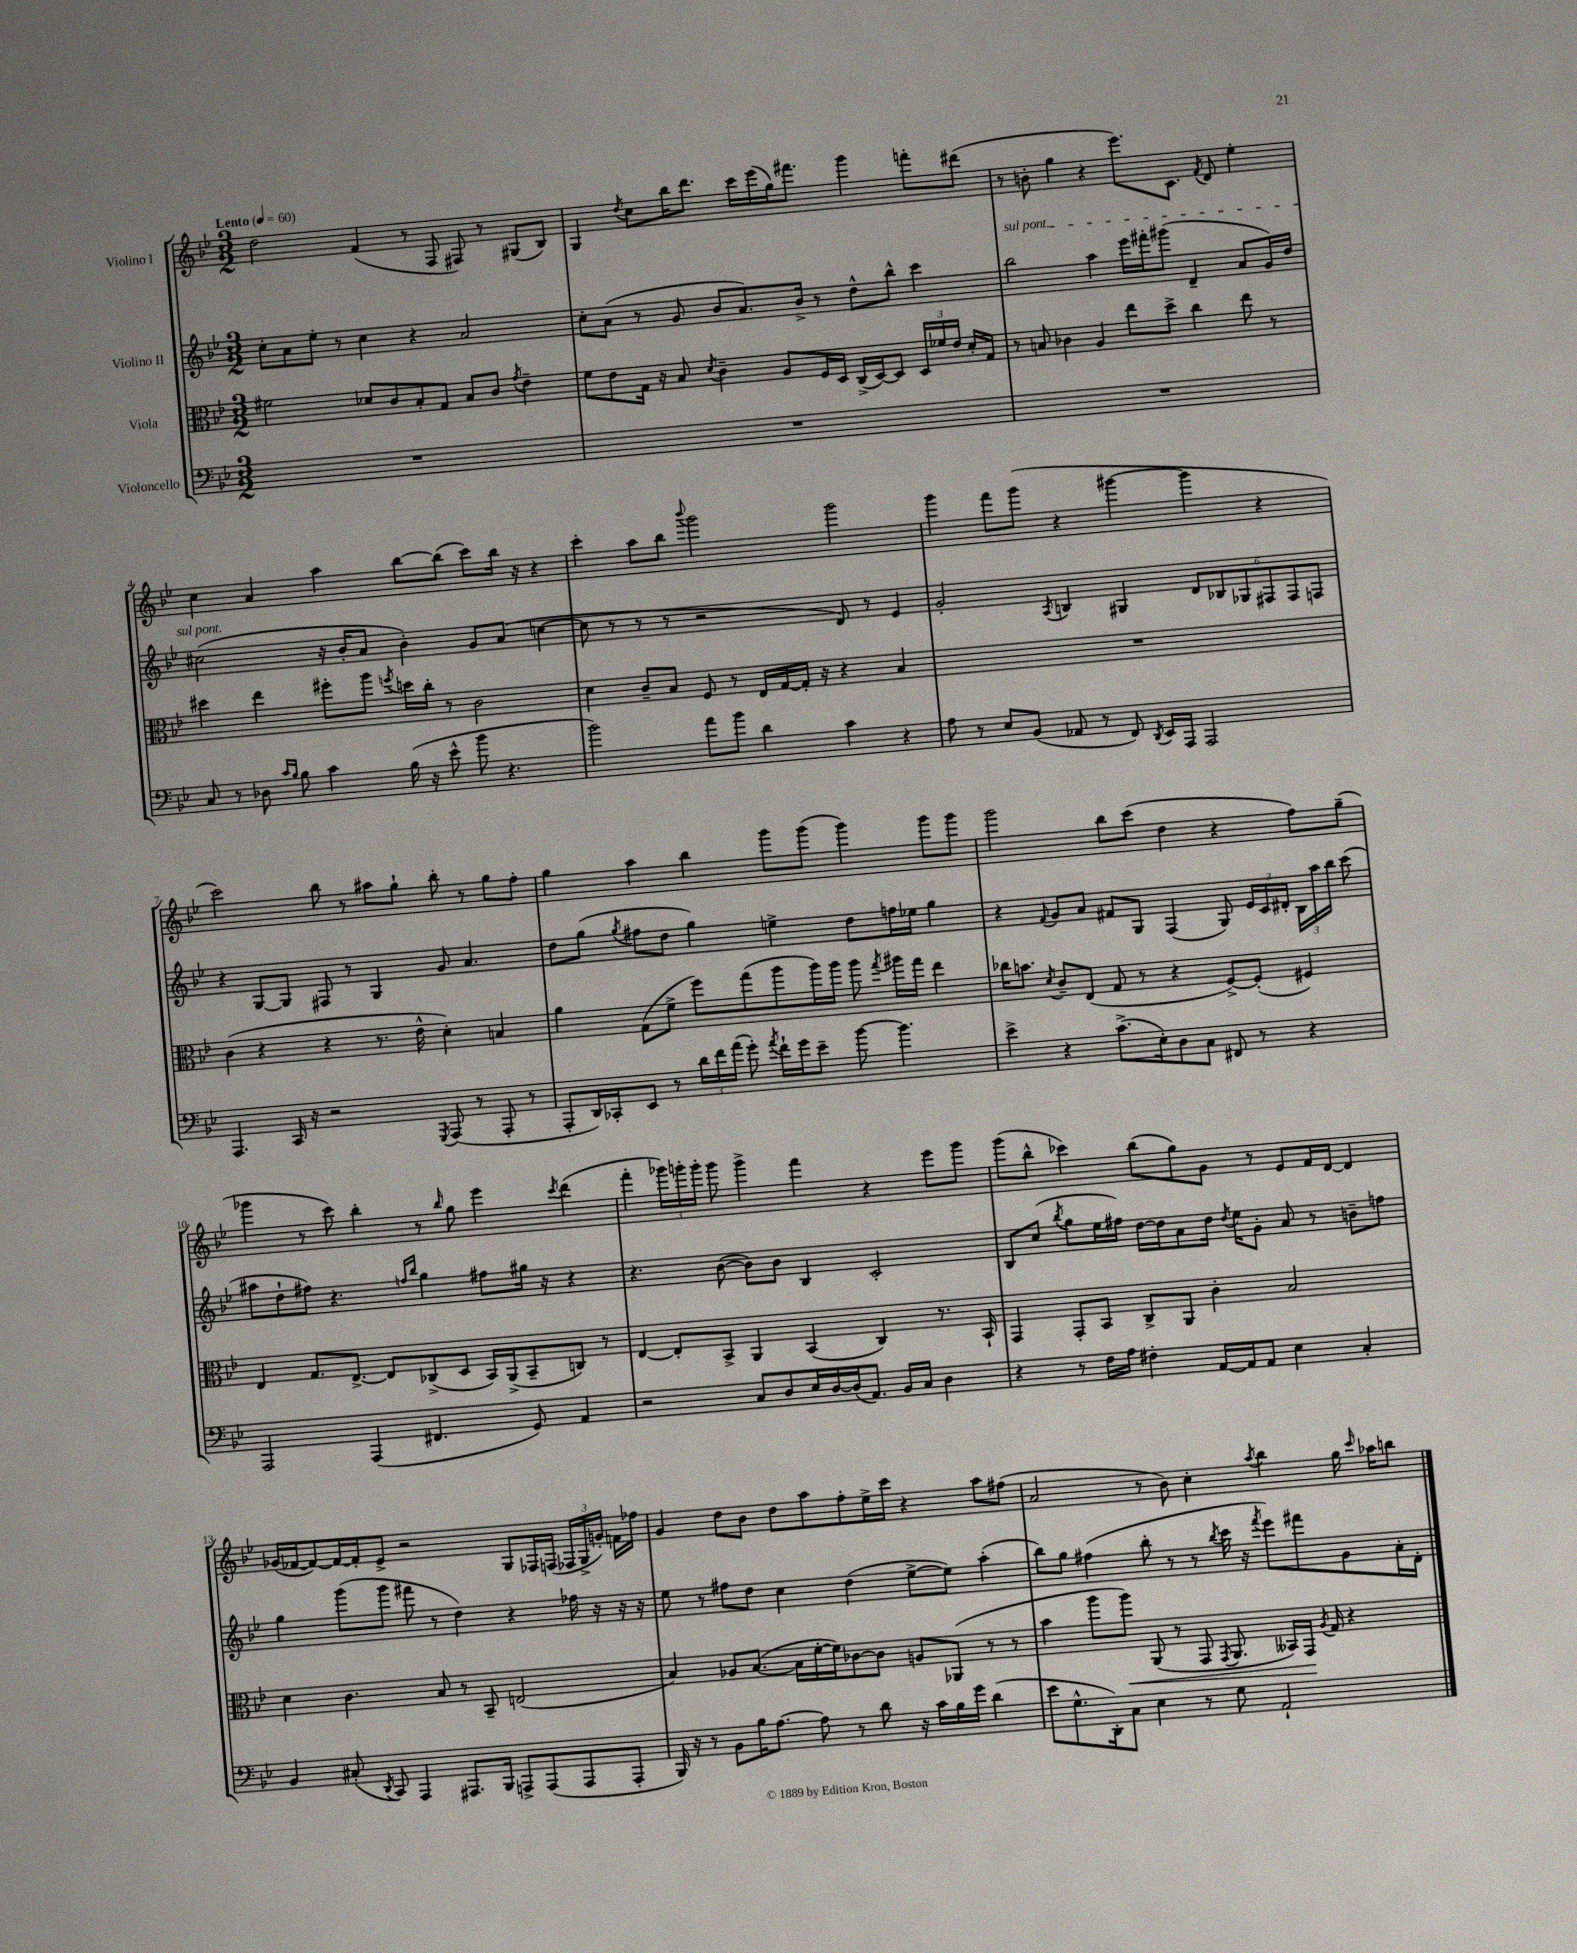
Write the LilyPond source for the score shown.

<<
\new StaffGroup <<
\new Staff = "s0" \with { instrumentName = "Violino I" } {
    \clef treble \key bes \major \numericTimeSignature \time 3/2 \tempo "Lento" 4 = 60
    \autoBeamOff d''2 f'4( r8 f8 fis8) r8 gis8[( bes8]) |
    g4 \acciaccatura { d''8 } c''8[ bes''16 d'''8.] c'''16[ ees'''16( g''16) fis'''8.] g'''4 f'''8[-. dis'''8]( |
    r8 b'8-. g''4 r4 ees'''8.[) c'8.] \acciaccatura { f'8 } d'8 ees''4-. |
    c''4 a'4 a''4 bes''8[~ bes''8]( c'''8[) bes''16] r16 r4 |
    c'''4-. a''8[ bes''8] \appoggiatura { bes'''8 } g'''2 g'''2 |
    g'''4 f'''8[ g'''8]( r4 gis'''4~ gis'''4 r4 |
    c'''2) bes''8 r8 ais''8[ g''8]-! bes''8-. r8 g''8[ f''8]-. |
    g''4 a''4 bes''4 g'''8[ g'''8]( g'''4) g'''8[ g'''8] |
    g'''2 bes''8[ c'''8]( d''4 r4 f''8[) g''8]--( |
    ges'''4 r8 c'''8) bes''4-. r8 \grace { bes''16 } g''8 ees'''4 \acciaccatura { c'''8 } d'''4( |
    f'''4-. \tuplet 3/2 { ges'''16[) g'''16-. g'''16]-. } g'''8 g'''4-> f'''4 r4 ees'''8[ g'''8] |
    g'''8[( bes''8]-^ ces'''4) bes''8[( g''8) g'8] r8 ees'8[ f'16 d'16]~ d'4 |
    ges'16[( fes'16~ fes'8~) fes'16~ fes'16-. ees'8]-> r2 g8[ fes16 f16]( \tuplet 3/2 { fes16[ g16-> g'16]-.) } f'16[ fes''16] |
    g'4 d''8[ bes'8] d''8[ a''8 f''8-. ees''16-> c'''16] r4 a''8[ fis''8]( |
    a'2 r8 bes'8) c''4-. \acciaccatura { a''8 } bes''4 g''16 \grace { c'''16 } aes''16[ b''8] \bar "|." |
}
\new Staff = "s1" \with { instrumentName = "Violino II" } {
    \clef treble \key bes \major \numericTimeSignature \time 3/2
    \autoBeamOff c''8[-. a'8 ees''8]-. r8 c''4 r4 a'2 |
    c''8[-. a'8]( r8 g'8 bes'8[ a'8.) bes'16]-> r8 d''8[-^ bes''8]-^ c'''4 |
    \once \override TextSpanner.bound-details.left.text = \markup { \italic "sul pont." } bes''2\startTextSpan a''4 ees'''16[ fis'''16-. gis'''8]( d'4-- a'8[ g'16) d''16] |
    cis''2\stopTextSpan( r16 bes'16[-. a'8] bes'4-.) g'8[ a'8]( c''4~ |
    c''8 r8 r8 r8 r2 d'8) r8 ees'4 |
    g'2-. \acciaccatura { a8 } b4 gis4 \tuplet 6/4 { d'8[ bes8 ges8 fis8 fis8 f8] } |
    r4 g8[~ g8] fis8 r8 g4 g'8 a'4. |
    d''8[ g''8]( \acciaccatura { g''8 } fis''8[ d''8] g''4) e''4-> d''8[ f''16 ees''16] g''4 |
    r4 \appoggiatura { f'8 } g'8[ a'8] fis'8[ g8] f4( g8) \tuplet 3/2 { ees'16[ c'16 dis'16]-. } \tuplet 3/2 { bes16[ a''16 bes''16] } c'''8( |
    ais''8[ d''8-! fis''8]) r4. \grace { f''16[ bes''16] } g''4 fis''8[ gis''16] r16 r4 |
    r4. bes'8~( bes'8[) bes'8] bes4 c'2-. |
    bes8[ c''8]( \acciaccatura { bes''8 } g''8[ ees''16 fis''16]) d''16[~ d''16 a'8 d''16] \acciaccatura { d''8 } ees''16[ g'8]-. a'8 r8 b'8[-- f''8] |
    g''4 g'''8[( g'''8] fis'''8 r8 d''4) r4 fes''16 r16 r16 r16 |
    ees''8 r8 fis''8[ d''8] c''4 d''4( ees''8[~-> ees''8]) a''4-.( |
    bes''8[) g''8] fis''4( bes''8-. r8 r8 \acciaccatura { bes''8 } c'''16 r16 \acciaccatura { f'''8 } ees'''8[) fis'''8 g'8 a'16-. d'16]-. \bar "|." |
}
\new Staff = "s2" \with { instrumentName = "Viola" } {
    \clef alto \key bes \major \numericTimeSignature \time 3/2
    \autoBeamOff fis'2 des'8[ c'8 bes8-. g8] bes8[ c'8] \acciaccatura { g'8 } ees'4-- |
    f'8[ ees'8 g16] r16 bes8 \acciaccatura { d'8 } c'4-- a8[ f16 d16] c16[->( d16~) d8] \tuplet 3/2 { d16[ fes'16 ees'16] } d'16[-. g16] |
    r8 b8 ces'4 a4 ees''8[ d''8]-> c''4 ees''8 r8 |
    dis''4 ees''4 fis''8[-. a''8] \acciaccatura { f''8 } d''16[ c''16]-. r8 c'2 |
    d'4 c'8[-- bes8] f8 r8 ees16[ g16~ g16]-. r16 r4 bes4 |
    R1. |
    c'4( r4 r4 r8. ees'16-^ d'4-.) b4 |
    a'4 g8[( f'8]-> f''8[) g''8( a''8 a''16) a''16] a''8 \acciaccatura { g''8 } ais''16[ g''16] ees''4 |
    ces''16[ b'8.] \acciaccatura { d'8 } c'8[-- ees8]( g8 r8 r4 f8[~->) f8]-.( fis4) |
    ees4 g8.[ ees8.]~-> ees8[ ces8->( d8] bes,16[) a,16->( bes,8-- c8]) r8 |
    ees4~ ees8[-. bes,8]-> a,4 bes,4( c4) r8. bes,16-! |
    g,4 g,8[-. bes,8] c8[-> a,8] c'4-. bes2 |
    d'4 c'4. bes8 r8 bes,8-- e2( |
    bes4) aes8[ bes8.]~( bes16[ f'16~-. f'16) ces'8~ ces'8] a8[ aes,8]( r8 r8 |
    bes'4 a''8[ a''8]\<) a,8( r8 g,8 \acciaccatura { g,8 } a,8. beses,16[) g,16]\! \acciaccatura { a8 } g16 r4 \bar "|." |
}
\new Staff = "s3" \with { instrumentName = "Violoncello" } {
    \clef bass \key bes \major \numericTimeSignature \time 3/2
    \autoBeamOff R1. |
    R1. |
    R1. |
    c8 r8 des8 \grace { c'16[ bes16] } bes8 c'4 bes16( r16 ees'8-^ bes'8 r4. |
    bes'2) a'8[ bes'8] d'4 c'4 r4 |
    a8 r8 ees8[ bes,8]( aes,8 r8 f,8) \acciaccatura { d,8 } ees,16[ a,,16] a,,2 |
    a,,4. c,16 r16 r2 \acciaccatura { g,,8 } a,,8( r8 a,,8-. r8 |
    a,,8[-. d,16) ces,16-. ees,8] r8 \tuplet 3/2 { d'16[ f'16 a'16]( } g'8-.) \acciaccatura { a'8 } f'16[-! g'16 ees'8]-- bes'8~ bes'4. |
    ees'4-> r4 c'8.[->( ees16-.) d8 c8] fis,8 r8 r4 |
    a,,2 a,,4( fis,4. g,8) a,4 |
    r2 c8[ d8 ees16 d16~ d16( a,8.]) bes,16[ c16] d4 |
    r4 r8 f16[ a16] fis4-. a,16[~ a,16 a,8] ees4 c4-. |
    bes,4 cis8-.( \acciaccatura { d,8 } c,8) a,,4 ais,,8.[ bes,,16] a,,8[-> a,,8( a,,8 a,,8]-. |
    bes,,16) r16 r8 bes,8[ bes16 a8.]~ a8 r8 d'8 r16 c'16[ bes16 g'16] d'4( |
    ees'8[ g8.-^ d,16-.) c8] ees4 r8 g8 a,2-! \bar "|." |
}
>>
>>
